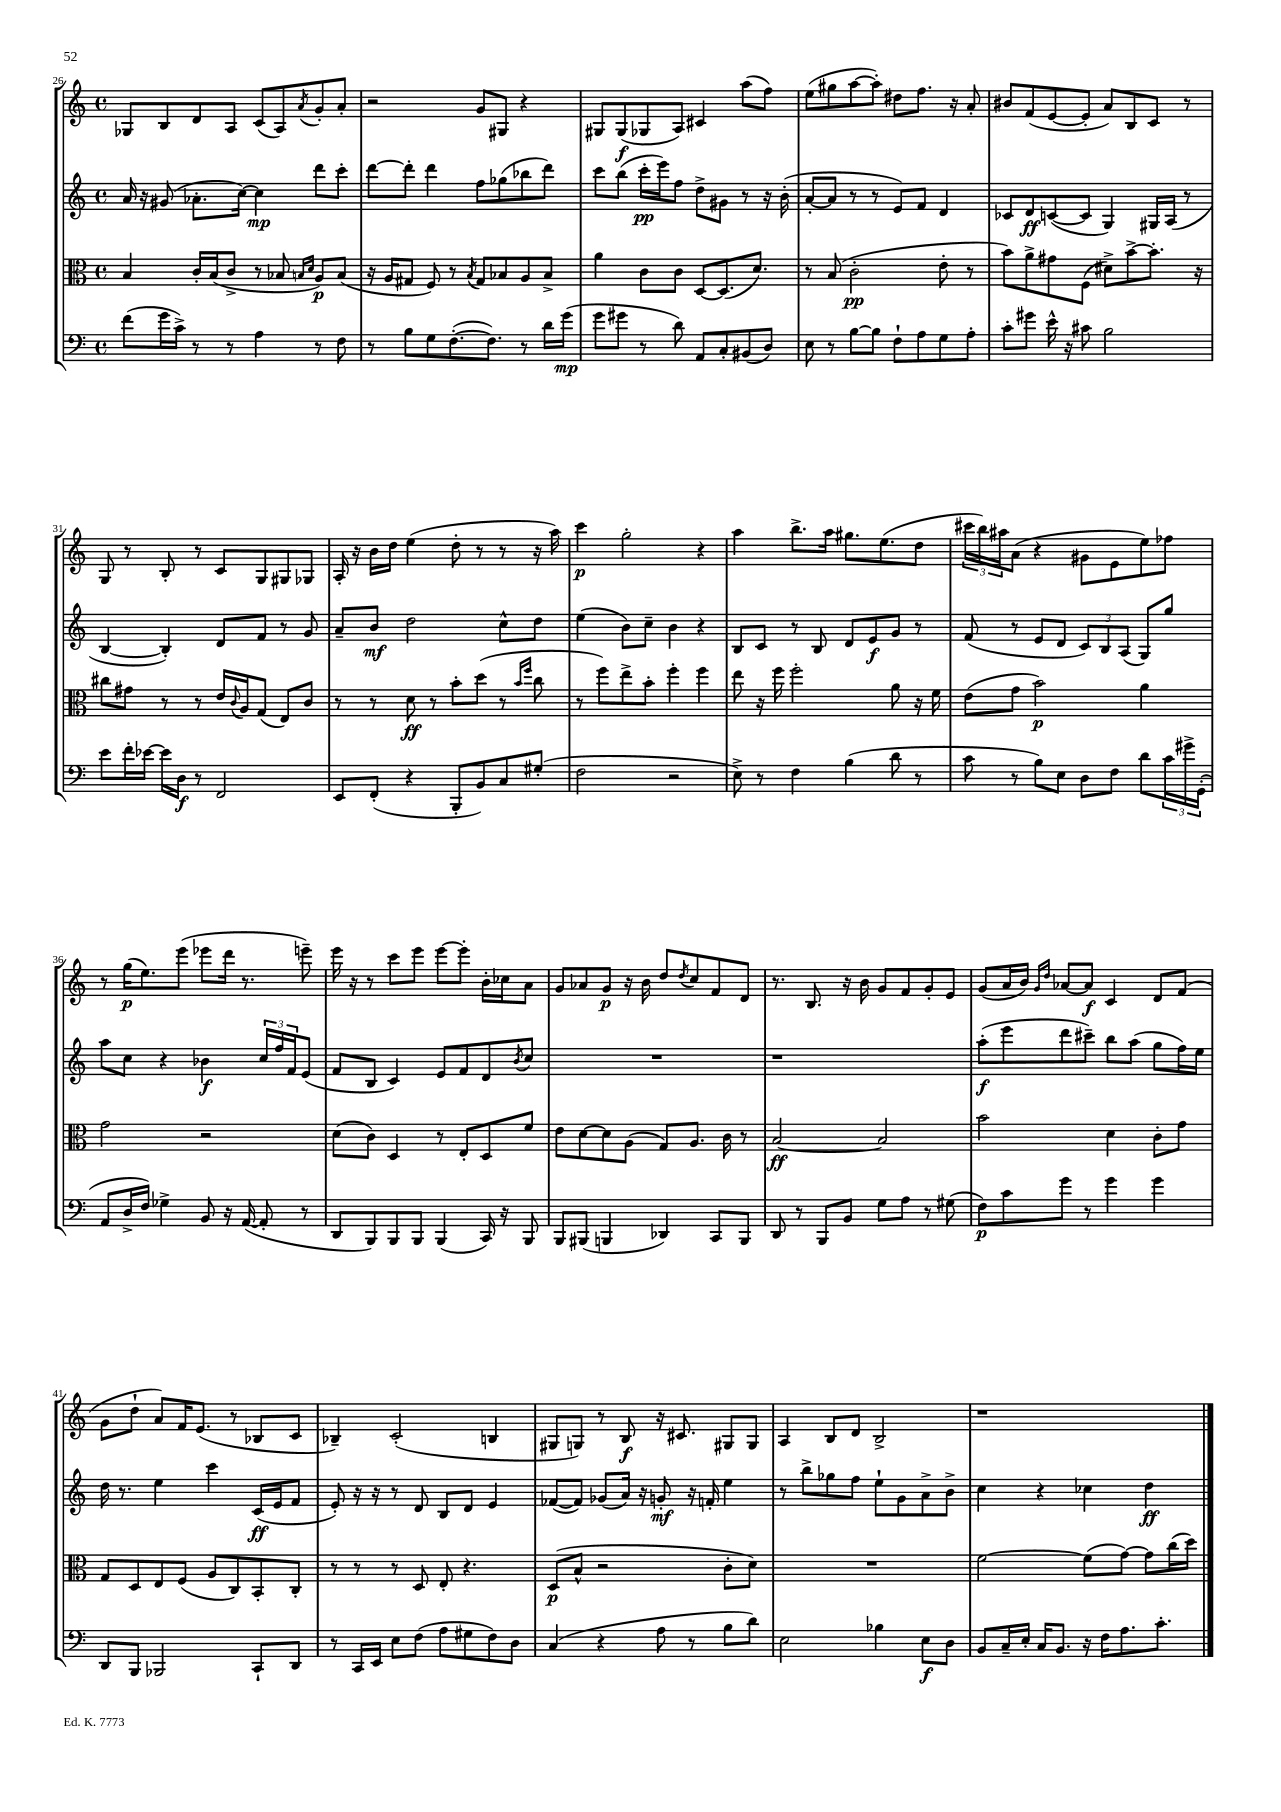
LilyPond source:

<<
\new StaffGroup <<
\new Staff = "s0" {
    \clef treble \key c \major \defaultTimeSignature \time 4/4
    ges8 b8 d'8 a8 c'8( a8) \acciaccatura { a'8 } g'8-. a'8-. |
    r2 g'8 gis8 r4 |
    gis8 gis8\f( ges8 a8) cis'4 a''8( f''8) |
    e''8( gis''8 a''8~ a''8-.) dis''8 f''8. r16 a'8-. |
    bis'8 f'8( e'8~ e'8-. a'8) b8 c'8 r8 |
    g8 r8 b8-. r8 c'8 g8 gis8 ges8 |
    a16-. r16 b'16 d''16 e''4( d''8-. r8 r8 r16 a''16) |
    c'''4\p g''2-. r4 |
    a''4 b''8.-> a''16 gis''8. e''8.( d''8 |
    \tuplet 3/2 { cis'''16 b''16) ais''16 } a'8( r4 gis'8 e'8 e''8) fes''8 |
    r8 g''16\p( e''8.) e'''8( ees'''8 d'''16 r8. e'''8--) |
    e'''16 r16 r8 c'''8 e'''8 e'''8~ e'''8-. b'16-. ces''16 a'8 |
    g'8 aes'8 g'8\p r16 b'16 d''8 \acciaccatura { d''8 } c''8 f'8 d'8 |
    r8. b8. r16 b'16 g'8 f'8 g'8-. e'8 |
    g'8( a'16 b'16) \grace { g'16 d''16 } aes'8~ aes'8\f c'4 d'8 f'8( |
    g'8 d''8-! a'8) f'16 e'8.( r8 bes8 c'8 |
    bes4--) c'2-.( b4 |
    gis8 g8) r8 b8\f r16 cis'8. gis8 gis8 |
    a4 b8 d'8 b2-> |
    r1 \bar "|." |
}
\new Staff = "s1" {
    \clef treble \key c \major \defaultTimeSignature \time 4/4
    a'16 r16 gis'8( aes'8.-. c''16~) c''4\mp d'''8 c'''8-. |
    d'''8~ d'''8-. d'''4 f''8 ges''8( bes''8 d'''8) |
    c'''8 b''8( c'''16-.\pp e'''16) f''8 d''8-> gis'8 r8 r16 b'16-.( |
    a'8~-. a'8 r8 r8 e'8) f'8 d'4 |
    ces'8 d'8\ff c'8~( c'8 g4) gis16 a16( r8 |
    b4~ b4-.) d'8 f'8 r8 g'8 |
    a'8-- b'8\mf d''2 c''8-^ d''8 |
    e''4( b'8) c''8-- b'4 r4 |
    b8 c'8 r8 b8 d'8 e'8\f g'8 r8 |
    f'8( r8 e'8 d'8 \tuplet 3/2 { c'8) b8 a8( } g8) g''8 |
    a''8 c''8 r4 bes'4\f \tuplet 3/2 { c''16 f''16 f'16 } e'8( |
    f'8 b8 c'4) e'8 f'8 d'8 \acciaccatura { b'8 } c''8 |
    R1 |
    r1 |
    a''8-.\f( e'''8 d'''8 cis'''8--) b''8 a''8( g''8 f''16) e''16 |
    d''16 r8. e''4 c'''4 c'16\ff( e'16 f'8 |
    e'8-.) r16 r16 r8 d'8 b8 d'8 e'4 |
    fes'8~( fes'8) ges'8( a'16) r16 g'8-.\mf r16 f'16-. e''4 |
    r8 b''8-> ges''8 f''8 e''8-! g'8 a'8-> b'8-> |
    c''4 r4 ces''4 d''4\ff \bar "|." |
}
\new Staff = "s2" {
    \clef alto \key c \major \defaultTimeSignature \time 4/4
    b4 c'16-. b16( c'8-> r8 bes8 \grace { b16 d'16 } a8\p) b8( |
    r16 a16 gis8 f8) r8 \acciaccatura { b8 } gis8 bes8 a8 bes8-> |
    a'4 c'8 c'8 d8~ d8.( d'8.) |
    r8 b8( c'2-.\pp e'8-. r8 |
    b'8) a'8-> gis'8 f8( dis'8->) b'8~-> b'8.-. r16 |
    cis''8 gis'8 r8 r8 e'16 \appoggiatura { c'8 } a16 g8( e8) c'8 |
    r8 r8 d'8\ff r8 b'8-. d''8( r8 \grace { b'16 f''16 } c''8 |
    r8 f''8) e''8-> b'8-. f''4-. f''4 |
    e''8 r16 f''16 f''2-. a'8 r16 f'16 |
    e'8( g'8 b'2\p) a'4 |
    g'2 r2 |
    d'8( c'8) d4 r8 e8-. d8 f'8 |
    e'8 d'8~ d'8 a8( g8) a8. c'16 r8 |
    b2~\ff b2 |
    b'2 d'4 c'8-. g'8 |
    g8 d8 e8 f8( a8 c8) b,8-. c8-. |
    r8 r8 r8 d8 e8-. r4. |
    d8\p( b8-^ r2 c'8-. d'8) |
    R1 |
    f'2~ f'8( g'8~) g'8 c''16( d''16) \bar "|." |
}
\new Staff = "s3" {
    \clef bass \key c \major \defaultTimeSignature \time 4/4
    f'8( g'16 c'16->) r8 r8 a4 r8 f8 |
    r8 b8 g8 f8.~-.( f8.) r8 d'16 g'16\mp( |
    g'8 gis'8 r8 d'8) a,8 c8-. bis,8( d8) |
    e8 r8 b8~ b8 f8-! a8 g8 a8-. |
    c'8-. gis'8 e'16-^ r16 cis'8 b2 |
    e'8 f'16-. ees'16~ ees'16 d16\f r8 f,2 |
    e,8 f,8-.( r4 b,,8-. b,8) c8 gis8-.( |
    f2 r2 |
    e8->) r8 f4 b4( d'8 r8 |
    c'8 r8 b8) e8 d8 f8 d'8 \tuplet 3/2 { c'16 gis'16-> g,16-.( } |
    a,8 d16-> f16) ges4-> b,8 r16 a,16~( a,8-. r8 |
    d,8 b,,8) b,,8 b,,8 b,,4( c,16) r16 b,,8 |
    b,,8 bis,,8( b,,4 des,4) c,8 b,,8 |
    d,8 r8 b,,8 b,8 g8 a8 r8 gis8( |
    f8\p) c'8 g'8 r8 g'4 g'4 |
    d,8 b,,8 bes,,2 c,8-! d,8 |
    r8 c,16 e,16 e8 f8( a8 gis8 f8) d8 |
    c4( r4 a8 r8 b8 d'8) |
    e2 bes4 e8\f d8 |
    b,8 c16-- e16-. c16 b,8. r16 f16 a8. c'8.-. \bar "|." |
}
>>
>>
\layout { \context { \Score currentBarNumber = #26 } }
